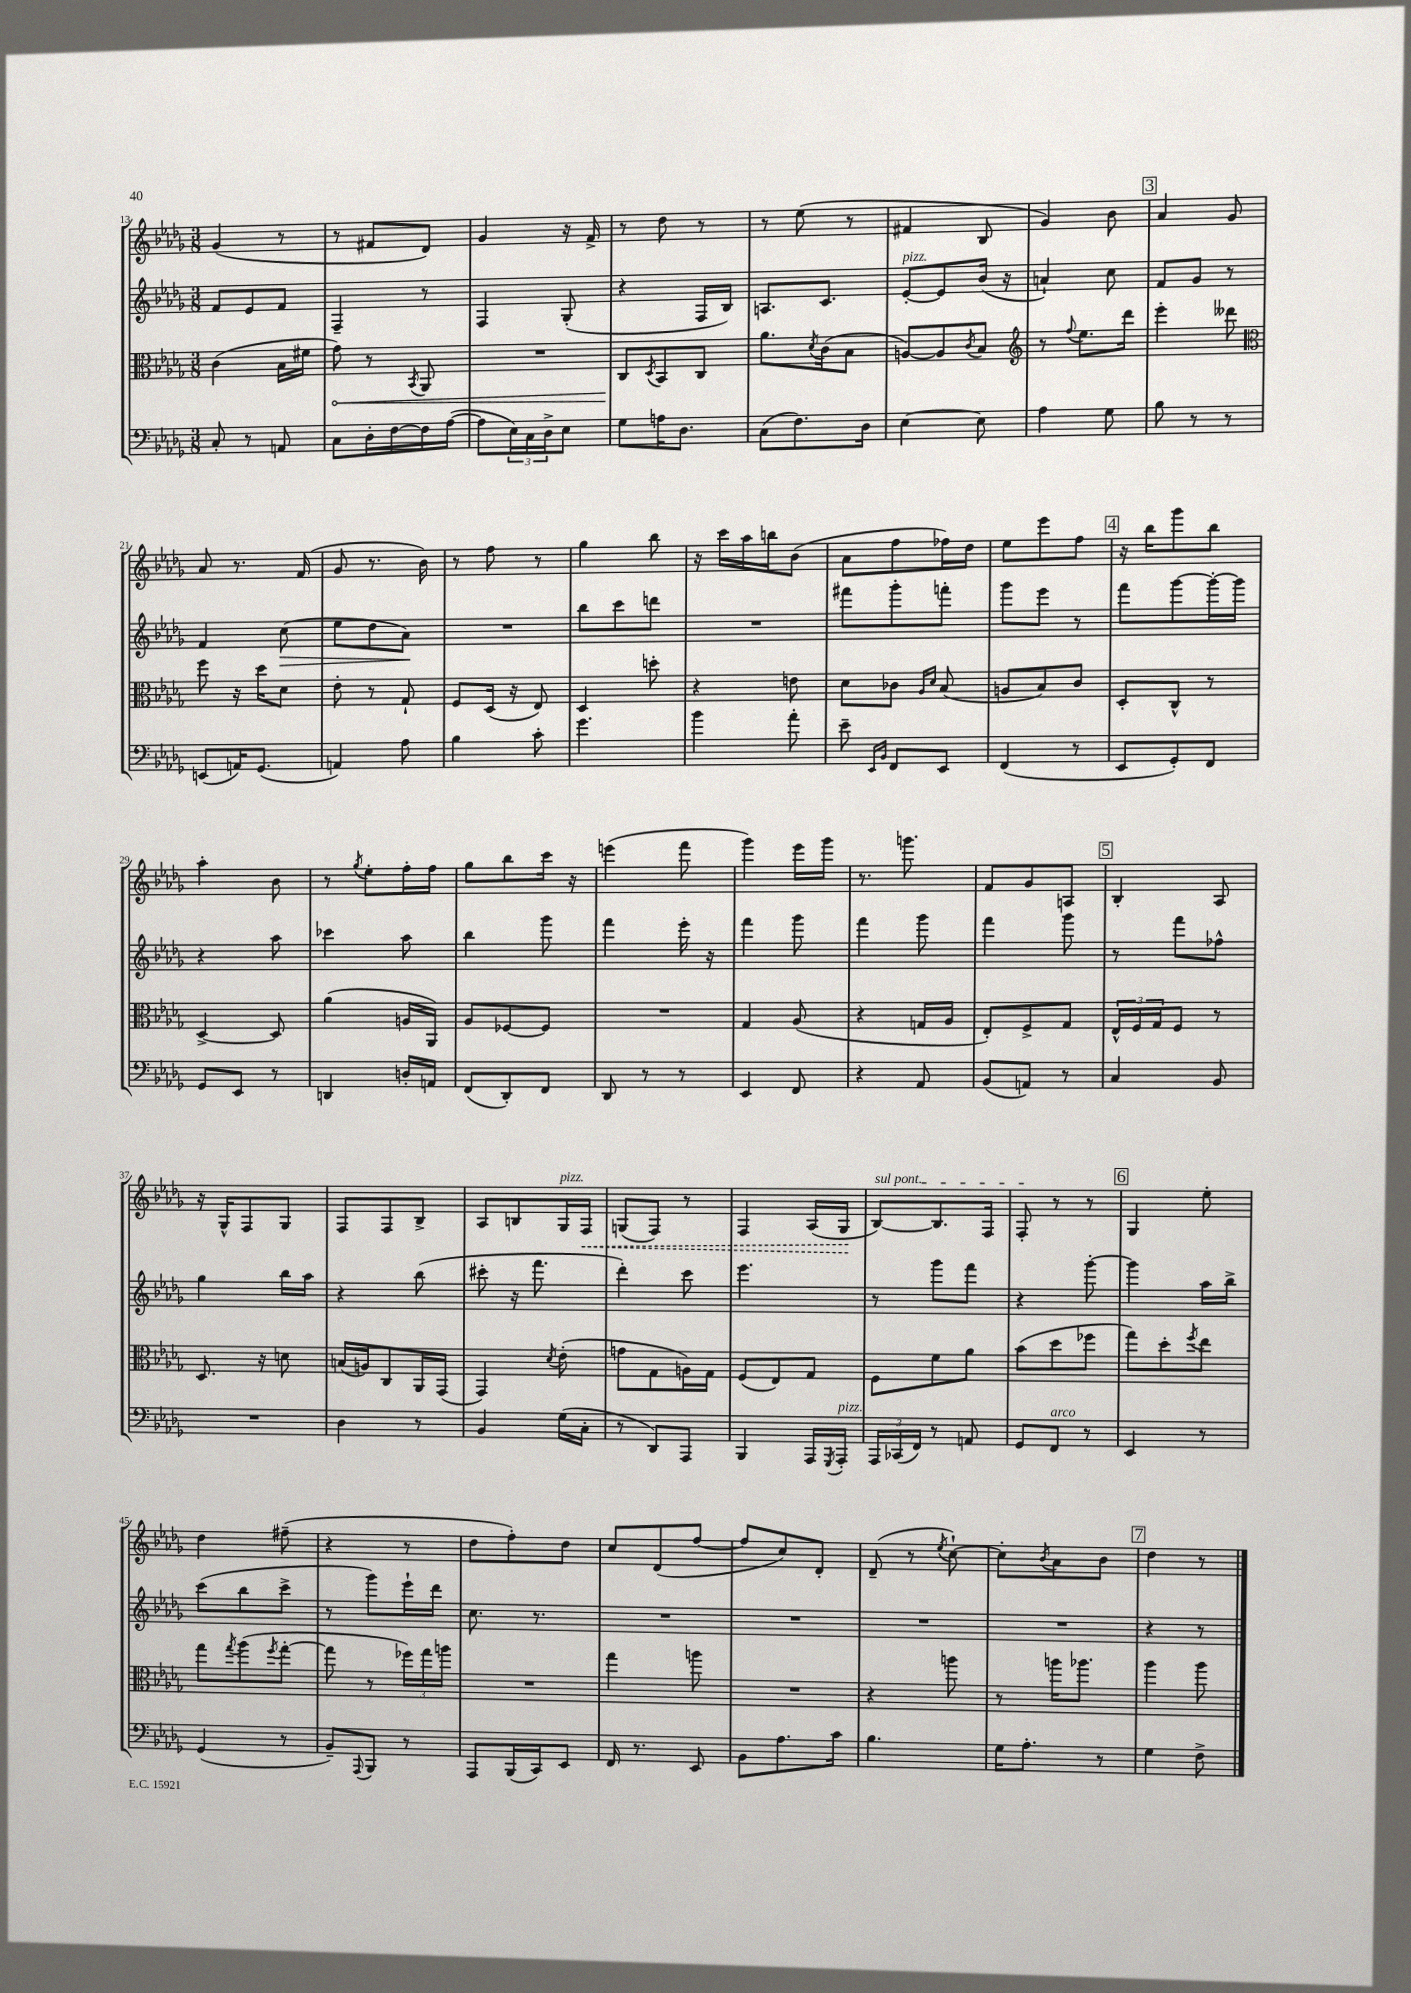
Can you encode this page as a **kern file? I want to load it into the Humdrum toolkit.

**kern	**kern	**dynam	**kern	**dynam	**kern	**dynam
*part4	*part3	*part3	*part2	*part2	*part1	*part1
*staff4	*staff3	*staff3	*staff2	*staff2	*staff1	*staff1
*clefF4	*clefC3	*	*clefG2	*	*clefG2	*
*k[b-e-a-d-g-]	*k[b-e-a-d-g-]	*	*k[b-e-a-d-g-]	*	*k[b-e-a-d-g-]	*
*M3/8	*M3/8	*	*M3/8	*	*M3/8	*
=13	=13	=13	=13	=13	=13	=13
8C'/	(4c\	.	8f/L	.	(4g-/	.
8r	.	.	8e-/	.	.	.
8AAn/	16B-\LL	.	8f/J	.	8r	.
.	16f#X\JJ	.	.	.	.	.
=14	=14	=14	=14	=14	=14	=14
!	!	!LO:HP:b	!	!	!	!
8C\L	8g-\)	<	4F~/	.	8r	.
16D-'\L	8r	.	.	.	8f#X/L	.
[16F\	.	.	.	.	.	.
.	8qBB-/	.	.	.	.	.
16F\]	8AA-/	.	8r	.	8d-/J)	.
([16A-\JJ	.	.	.	.	.	.
=15	=15	=15	=15	=15	=15	=15
8A-\L]	4.r	.	4F/	.	4g-/	.
24E-\L)	.	.	.	.	.	.
24C\	.	.	.	.	.	.
24D-^\J	.	.	.	.	.	.
8E-\J	.	.	(8G-'/	.	16r	.
.	.	.	.	.	16f^/	.
=16	=16	=16	=16	=16	=16	=16
8G-\L	8C/L	.	4r	.	8r	.
.	8qD-/	.	.	.	.	.
16An\K	8BB-/	[	.	.	8dd-\	.
8.D-\J	.	.	.	.	.	.
.	8C/J	.	16F/LL	.	8r	.
.	.	.	16B-/JJ)	.	.	.
=17	=17	=17	=17	=17	=17	=17
(8C\L	8.a-\L	.	8.An/L	.	8r	.
8.F\)	.	.	.	.	(8ee-\	.
.	8qd-/	.	.	.	.	.
.	(16c\k	.	8.c/J	.	.	.
.	8B-\J	.	.	.	8r	.
16D-\Jk	.	.	.	.	.	.
=18	=18	=18	=18	=18	=18	=18
!	!	!	!LO:TX:a:i:t=pizz.	!	!	!
[4E-\	[8An/L)	.	[8e-'/L	.	4f#X/	.
.	8A/]	.	8e-/]	.	.	.
.	8qc/	.	.	.	.	.
8E-\]	8B-/J	.	(16b-/Jk	.	8B-/	.
.	.	.	16r	.	.	.
=19	=19	=19	=19	=19	=19	=19
*	*clefG2	*	*	*	*	*
4A-\	8r	.	4an`/)	.	4g-/)	.
.	8qqff/	.	.	.	.	.
.	8.ee-\L	.	.	.	.	.
8G-\	.	.	8cc\	.	8b-\	.
.	16ddd-\Jk	.	.	.	.	.
!!LO:REH:place=s1:t=3
=20	=20	=20	=20	=20	=20	=20
8B-\	4eee-'\	.	8f/L	.	4a-/	.
8r	.	.	8g-/J	.	.	.
8r	8ddd--X\	.	8r	.	8g-/	.
!!LO:LB:g=z
=21	=21	=21	=21	=21	=21	=21
*	*clefC3	*	*	*	*	*
(8EEn/L	8ff\	.	4f/	.	8a-/	.
16AAn/K)	16r	.	.	.	8.r	.
(8.GG-/J	16dd-\KL	.	.	.	.	.
!	!	!	!	!LO:HP:b	!	!
.	8d-\J	.	(8cc\	>	.	.
.	.	.	.	.	(16f/	.
=22	=22	=22	=22	=22	=22	=22
4AAn/)	8e-'\	.	8ee-\L	.	8g-/	.
.	8r	.	8dd-\	.	8.r	.
8A-\	8G-`/	.	8a-\J)	.	.	.
.	.	.	.	.	16b-\)	.
.	.	.	.	]	.	.
=23	=23	=23	=23	=23	=23	=23
4B-\	8F/L	.	4.r	.	8r	.
.	(16D-/Jk	.	.	.	8ff\	.
.	16r	.	.	.	.	.
8c'\	8E-/)	.	.	.	8r	.
=24	=24	=24	=24	=24	=24	=24
4.g-\	4D-/	.	8bb-\L	.	4gg-\	.
.	.	.	8ccc\	.	.	.
.	8ddn'\	.	8dddn\J	.	8bb-\	.
=25	=25	=25	=25	=25	=25	=25
4b-\	4r	.	4.r	.	16r	.
.	.	.	.	.	16ccc\LL	.
.	.	.	.	.	16aa-\	.
.	.	.	.	.	16bbn\J	.
8a-'\	8en\	.	.	.	(8b-\J	.
=26	=26	=26	=26	=26	=26	=26
8e-~\	8d-\L	.	8fff#X\L	.	8a-\L	.
16qqEE-/LL	.	.	.	.	.	.
16qqBB-/JJ	.	.	.	.	.	.
8FF/L	8c-X\J	.	8ggg-'\	.	8ff\	.
.	16qqA-/LL	.	.	.	.	.
.	16qqd-/JJ	.	.	.	.	.
8EE-/J	(8B-/	.	8fffn'\J	.	16ff-X\L)	.
.	.	.	.	.	16dd-\JJ	.
=27	=27	=27	=27	=27	=27	=27
(4FF/	8An/L	.	8ggg-\L	.	8ee-\L	.
.	8B-/)	.	8eee-\J	.	8eee-\	.
8r	8c/J	.	8r	.	8ff\J	.
!!LO:REH:place=s1:t=4
=28	=28	=28	=28	=28	=28	=28
8EE-/L	8D-'/L	.	8fff\L	.	16r	.
.	.	.	.	.	16bb-\KL	.
8GG-'/)	8C^^/J	.	[8ggg-\	.	8ggg-\	.
8FF/J	8r	.	16ggg-'\L_	.	8bb-\J	.
.	.	.	16ggg-\JJ]	.	.	.
!!LO:LB:g=z
=29	=29	=29	=29	=29	=29	=29
8GG-/L	[4D-^/	.	4r	.	4aa-'\	.
8EE-/J	.	.	.	.	.	.
8r	8D-/]	.	8aa-\	.	8b-\	.
=30	=30	=30	=30	=30	=30	=30
4DDn/	(4a-\	.	4ccc-X\	.	8r	.
.	.	.	.	.	8qgg-/	.
.	.	.	.	.	8ee-'\L	.
16Dn'/LL	16An/LL	.	8aa-\	.	16ff'\L	.
16AAn/JJ	16AA-/JJ)	.	.	.	16ff\JJ	.
=31	=31	=31	=31	=31	=31	=31
(8FF/L	8A-/L	.	4bb-\	.	8gg-\L	.
8DD-'/)	[8F-X/	.	.	.	8bb-\	.
8FF/J	8F-/J]	.	8ggg-\	.	16ccc\Jk	.
.	.	.	.	.	16r	.
=32	=32	=32	=32	=32	=32	=32
8DD-/	4.r	.	4fff\	.	(4eeen\	.
8r	.	.	.	.	.	.
8r	.	.	16eee-'\	.	8fff\	.
.	.	.	16r	.	.	.
=33	=33	=33	=33	=33	=33	=33
4EE-/	4G-/	.	4fff\	.	4ggg-\)	.
8FF/	(8A-/	.	8ggg-\	.	16eee-\LL	.
.	.	.	.	.	16ggg-\JJ	.
=34	=34	=34	=34	=34	=34	=34
4r	4r	.	4fff\	.	8.r	.
.	.	.	.	.	8.gggn\	.
8AA-/	16Gn/LL	.	8ggg-\	.	.	.
.	16A-/JJ	.	.	.	.	.
=35	=35	=35	=35	=35	=35	=35
(8BB-/L	8E-'/L)	.	4fff\	.	8f/L	.
8AAn/J)	8F^/	.	.	.	8g-/	.
8r	8G-/J	.	8ggg-\	.	8An/J	.
!!LO:REH:place=s1:t=5
=36	=36	=36	=36	=36	=36	=36
4C/	24E-^^/LL	.	8r	.	4B-'/	.
.	24F/	.	.	.	.	.
.	24G-/J	.	.	.	.	.
.	8F/J	.	8fff\L	.	.	.
8BB-/	8r	.	8ff-X^^\J	.	8A-/	.
!!LO:LB:g=z
=37	=37	=37	=37	=37	=37	=37
4.r	8.D-/	.	4gg-\	.	16r	.
.	.	.	.	.	16G-^^/KL	.
.	.	.	.	.	8F/	.
.	16r	.	.	.	.	.
.	8dn\	.	16bb-\LL	.	8G-/J	.
.	.	.	16aa-\JJ	.	.	.
=38	=38	=38	=38	=38	=38	=38
4D-\	(16Bn/LL	.	4r	.	8F/L	.
.	16An/J)	.	.	.	.	.
.	8C/	.	.	.	8F/	.
8r	16AA-/L	.	(8bb-\	.	8B-^/J	.
.	(16GG-/JJ	.	.	.	.	.
=39	=39	=39	=39	=39	=39	=39
4BB-/	4GG-/)	.	8ccc#X'\	.	8A-/L	.
.	.	.	16r	.	8Bn/	.
.	.	.	8.fff\	.	.	.
.	8qd-/	.	.	.	.	.
!	!	!	!	!	!LO:TX:a:i:t=pizz.	!
(16G-\LL	(8e-'\	.	.	.	16G-/L	.
!	!	!	!	!	!	!LO:HP:b
16C'\JJ	.	.	.	.	16F/JJ	<
=40	=40	=40	=40	=40	=40	=40
8r	8gn\L	.	4ddd-'\)	.	(8Gn/L	.
8DD-/L)	8G-\	.	.	.	8F/J)	.
8AAA-/J	16An\L)	.	8ccc\	.	8r	.
.	16G-\JJ	.	.	.	.	.
=41	=41	=41	=41	=41	=41	=41
4BBB-/	(8F/L	.	4.eee-\	.	4F/	.
.	8E-/)	.	.	.	.	.
16AAA-/LL	8G-/J	.	.	.	(16A-/LL	.
8qGGG-/	.	.	.	.	.	.
!LO:TX:a:i:t=pizz.	!	!	!	!	!	!
16AAA-'/JJ	.	.	.	.	16G-/JJ	.
.	.	.	.	.	.	[
=42	=42	=42	=42	=42	=42	=42
!	!	!	!	!	!LO:TX:a:i:t=sul pont.	!
24AAA-/LL	8F\L	.	8r	.	[8B-/L)	.
(24CC-X/	.	.	.	.	.	.
24FF/JJ)	.	.	.	.	.	.
8r	8f\	.	8ggg-\L	.	8.B-/]	.
8AAn/	8a-\J	.	8fff\J	.	.	.
.	.	.	.	.	16F/Jk	.
=43	=43	=43	=43	=43	=43	=43
8GG-/L	(8b-\L	.	4r	.	8F'/	.
!LO:TX:a:i:t=arco	!	!	!	!	!	!
8FF/J	8dd-\	.	.	.	8r	.
8r	8ff-X\J	.	[8ggg-'\	.	8r	.
!!LO:REH:place=s1:t=6
=44	=44	=44	=44	=44	=44	=44
4EE-/	8gg-\L)	.	4ggg-\]	.	4G-/	.
.	8dd-'\	.	.	.	.	.
.	8qff/	.	.	.	.	.
8r	8ee-\J	.	16aa-\LL	.	8ee-'\	.
.	.	.	16bb-^\JJ	.	.	.
!!LO:LB:g=z
=45	=45	=45	=45	=45	=45	=45
(4GG-/	8gg-\L	.	(8ccc\L	.	4dd-\	.
.	8qgg-/	.	.	.	.	.
.	(8aa-\	.	8bb-\	.	.	.
.	8qff/	.	.	.	.	.
8r	[8gg-'\J	.	8ccc^\J	.	(8ff#X~\	.
=46	=46	=46	=46	=46	=46	=46
8BB-~/L)	8gg-\]	.	8r	.	4r	.
8qqAAA-/	.	.	.	.	.	.
8BBB-/J	8r	.	8ggg-\L)	.	.	.
8r	24ff-X\LL)	.	16eee-`\L	.	8r	.
.	24gg-\	.	.	.	.	.
.	.	.	16ddd-\JJ	.	.	.
.	24aan\JJ	.	.	.	.	.
=47	=47	=47	=47	=47	=47	=47
8AAA-/L	4.r	.	8.cc\	.	8dd-\L	.
(16BBB-/L	.	.	.	.	8ff'\)	.
16CC/J)	.	.	8.r	.	.	.
8EE-/J	.	.	.	.	8dd-\J	.
=48	=48	=48	=48	=48	=48	=48
16FF/	4gg-\	.	4.r	.	8cc/L	.
8.r	.	.	.	.	.	.
.	.	.	.	.	(8d-/	.
8EE-/	8aan\	.	.	.	[8ff/J	.
=49	=49	=49	=49	=49	=49	=49
8BB-\L	4.r	.	4.r	.	8ff/L]	.
8.A-\	.	.	.	.	8cc/)	.
.	.	.	.	.	8d-'/J	.
16c\Jk	.	.	.	.	.	.
=50	=50	=50	=50	=50	=50	=50
4.B-\	4r	.	4.r	.	(8d-~/	.
.	.	.	.	.	8r	.
.	.	.	.	.	8qee-/	.
.	8aan\	.	.	.	[8cc`\)	.
=51	=51	=51	=51	=51	=51	=51
16G-\KL	8r	.	4.r	.	8cc'\L]	.
8.A-'\J	.	.	.	.	.	.
.	.	.	.	.	8qb-/	.
.	16aan\KL	.	.	.	8a-\	.
.	8.aa-X\J	.	.	.	.	.
8r	.	.	.	.	8b-\J	.
!!LO:REH:place=s1:t=7
=52	=52	=52	=52	=52	=52	=52
4G-\	4aa-\	.	4r	.	4dd-\	.
8F^\	8aa-\	.	8r	.	8r	.
==	==	==	==	==	==	==
*-	*-	*-	*-	*-	*-	*-
